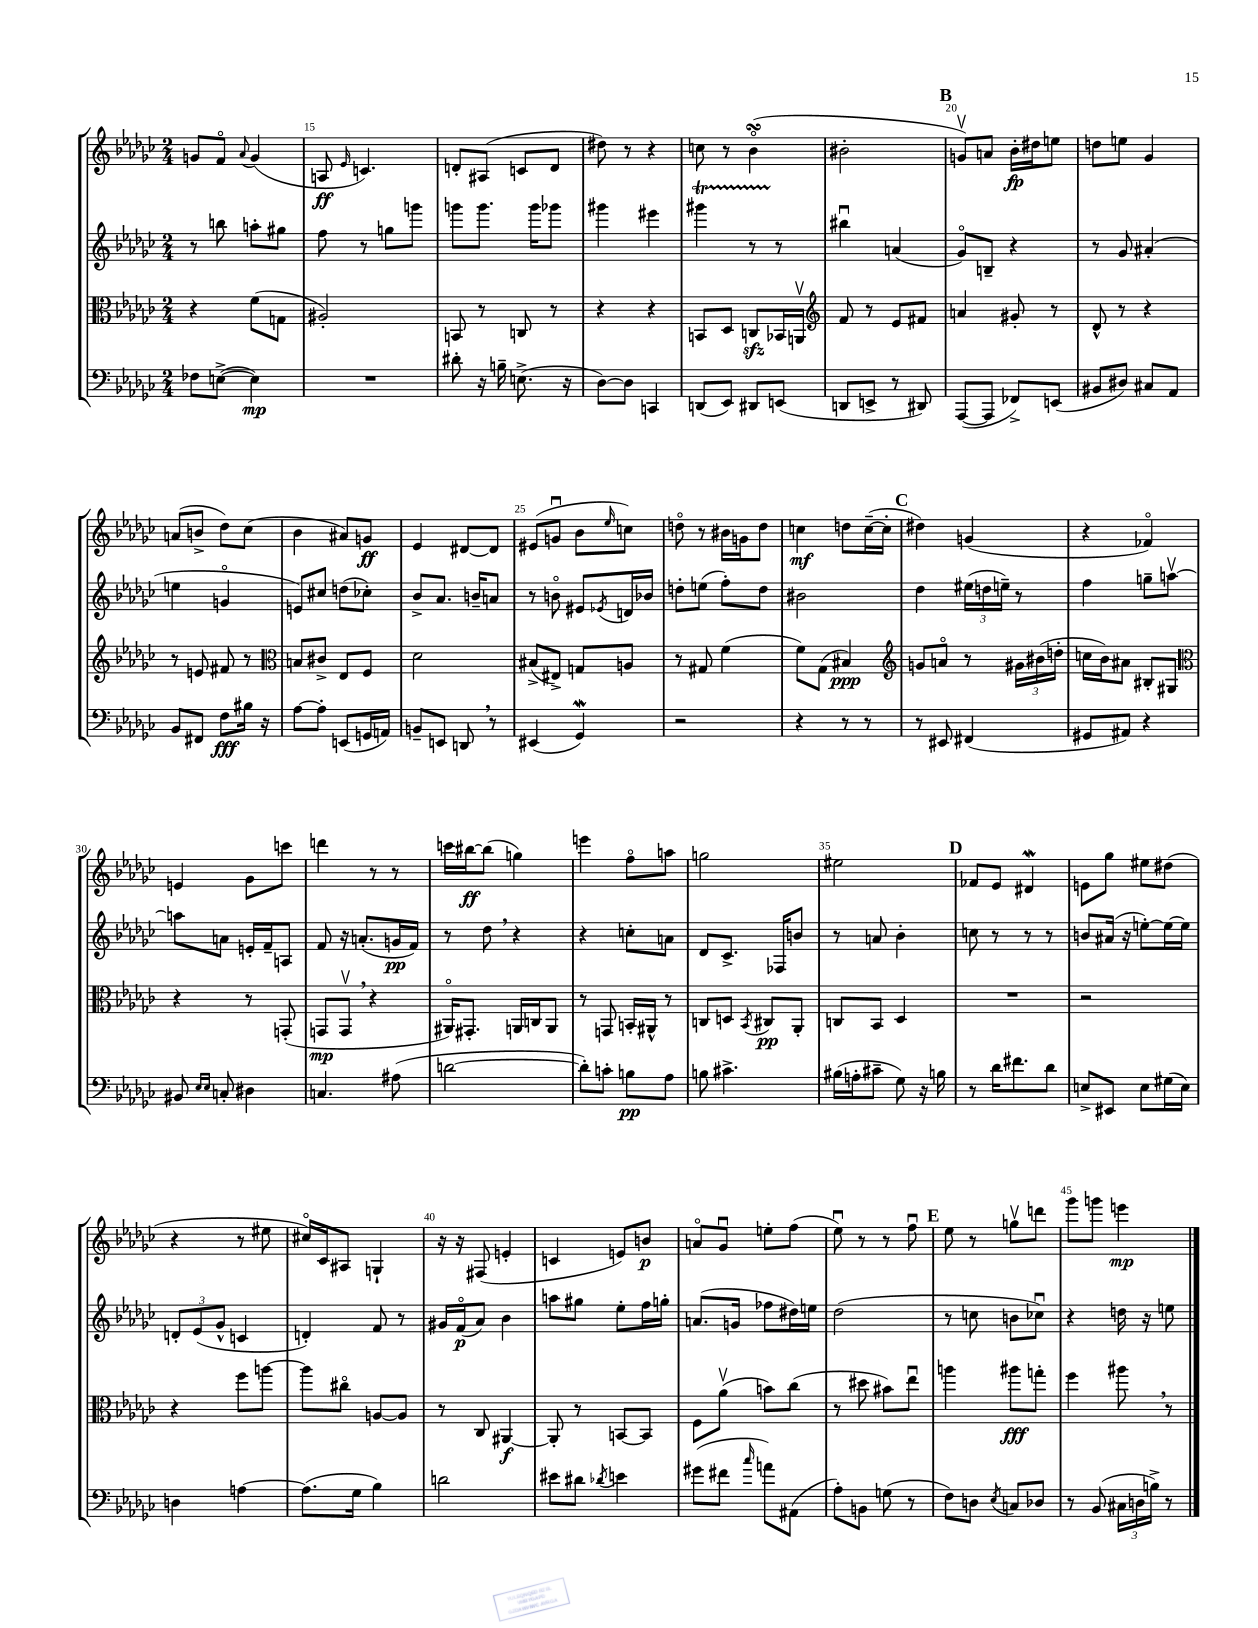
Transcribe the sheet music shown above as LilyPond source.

<<
\new StaffGroup <<
\new Staff = "s0" {
    \clef treble \key ges \major \numericTimeSignature \time 2/4
    g'8 f'8\flageolet \appoggiatura { aes'8 } g'4( |
    a8\ff \grace { ees'16 } c'4.) |
    d'8-. ais8( c'8 d'8 |
    dis''8) r8 r4 |
    c''8 r8 bes'4\flageolet\turn( |
    bis'2-. |
    \mark \markup { \bold "B" } g'8\upbow) a'8 bes'16-.\fp dis''16 e''8 |
    d''8 e''8 ges'4 |
    a'8( b'8-> des''8) ces''8( |
    bes'4 ais'8) g'8\ff |
    ees'4 dis'8~ dis'8 |
    eis'8( g'8\downbow bes'8 \grace { ees''16 } c''8) |
    d''8\flageolet r8 bis'16 g'16 d''8 |
    c''4\mf d''8 c''16~--( c''16-. |
    \mark \markup { \bold "C" } dis''4) g'4( |
    r4 fes'4\flageolet) |
    e'4 ges'8 c'''8 |
    d'''4 r8 r8 |
    c'''16 bis''16~\ff bis''8( g''4) |
    e'''4 f''8\flageolet a''8 |
    g''2 |
    eis''2 |
    \mark \markup { \bold "D" } fes'8 ees'8 dis'4\mordent |
    e'8 ges''8 eis''8 dis''8( |
    r4 r8 eis''8 |
    cis''16\flageolet) ces'16 ais8 g4-! |
    r16 r16 fis8( e'4-. |
    c'4 e'8) b'8\p |
    a'8\flageolet ges'8\downbow e''8-. f''8( |
    ees''8\downbow) r8 r8 f''8\downbow |
    \mark \markup { \bold "E" } ees''8 r8 g''8\upbow d'''8 |
    ges'''8 g'''8 e'''4\mp \bar "|." |
}
\new Staff = "s1" {
    \clef treble \key ges \major \numericTimeSignature \time 2/4
    r8 b''8 a''8-. gis''8 |
    f''8 r8 g''8 g'''8 |
    g'''8 g'''8. g'''16 ges'''8 |
    gis'''4 eis'''4 |
    gis'''4\startTrillSpan r8 r8\stopTrillSpan |
    bis''4\downbow a'4( |
    \mark \markup { \bold "B" } ges'8\flageolet) b8-- r4 |
    r8 ges'8 ais'4-.( |
    e''4 g'4\flageolet |
    e'8) cis''8 d''8( ces''8-.) |
    bes'8-> aes'8. b'16-- a'8 |
    r8 b'8\flageolet eis'8 \acciaccatura { ees'8 } d'16 bes'16 |
    d''8-. e''8( f''8-.) d''8 |
    bis'2 |
    \mark \markup { \bold "C" } des''4 \tuplet 3/2 { eis''16( d''16 e''16--) } r8 |
    f''4 g''8-- a''8~\upbow |
    a''8 a'8 e'16-. f'16-- a8 |
    f'8 r16 a'8.-.( g'16\pp f'16) |
    r8 des''8 \breathe r4 |
    r4 c''8-. a'8 |
    des'8 ces'8.-> fes16 b'8 |
    r8 a'8 bes'4-. |
    \mark \markup { \bold "D" } c''8 r8 r8 r8 |
    b'8 ais'16( r16 e''8~-.) e''16~ e''16 |
    \tuplet 3/2 { d'8-. ees'8( ges'8-^ } c'4 |
    d'4-.) f'8 r8 |
    gis'16 f'16\flageolet\p( aes'8) bes'4 |
    a''8 gis''8 ees''8-. f''16 g''16-. |
    a'8.( g'16 fes''8 dis''16) e''16 |
    des''2( |
    \mark \markup { \bold "E" } r8 c''8 b'8 ces''8\downbow) |
    r4 d''16 r16 e''8 \bar "|." |
}
\new Staff = "s2" {
    \clef alto \key ges \major \numericTimeSignature \time 2/4
    r4 f'8( g8 |
    ais2-.) |
    b,8 r8 c8 r8 |
    r4 r4 |
    b,8 des8 c8\sfz bes,16 a,16\upbow |
    \clef treble f'8 r8 ees'8 fis'8 |
    \mark \markup { \bold "B" } a'4 gis'8-. r8 |
    des'8-^ r8 r4 |
    r8 e'8 fis'8 r8 |
    \clef alto b8 cis'8-> ees8 f8 |
    des'2 |
    bis8->( eis8->) g8 a8 |
    r8 gis8 f'4( |
    f'8) ges8( bis4\ppp) |
    \mark \markup { \bold "C" } \clef treble g'8 a'8\flageolet r8 \tuplet 3/2 { gis'16 bis'16( d''16-. } |
    c''16 bes'16) ais'8 bis8-. gis8 |
    \clef alto r4 r8 g,8-.( |
    g,8\mp g,8\upbow \breathe r4 |
    ais,16\flageolet) gis,8.-. a,16 c16 a,8 |
    r8 g,8 b,16-. ais,16-^ r8 |
    c8 d8 \acciaccatura { bes,8 } cis8\pp aes,8-. |
    c8 bes,8 des4 |
    \mark \markup { \bold "D" } R2 |
    r2 |
    r4 f''8 a''8~ |
    a''8 cis''8\flageolet a8~ a8 |
    r8 ces8 ais,4~\f |
    ais,8-. r8 b,8~ b,8 |
    f8 aes'8\upbow( b'8) ces''8( |
    r8 dis''8 bis'8) ees''8\downbow |
    \mark \markup { \bold "E" } a''4 ais''8\fff g''8-. |
    f''4 ais''8 \breathe r8 \bar "|." |
}
\new Staff = "s3" {
    \clef bass \key ges \major \numericTimeSignature \time 2/4
    fes8 e8~->( e4\mp) |
    R2 |
    dis'8-. r16 b16-- e8.->( r16 |
    des8~) des8 c,4 |
    d,8( ees,8) dis,8 e,8( |
    d,8 e,8-> r8 dis,8) |
    \mark \markup { \bold "B" } aes,,8~( aes,,8 fes,8->) e,8( |
    bis,8 dis8) cis8 aes,8 |
    bes,8 fis,8 f8\fff bis16 r16 |
    aes8~ aes8-. e,8( g,16 a,16) |
    b,8-- e,8 d,8 \breathe r8 |
    eis,4( ges,4\mordent) |
    r2 |
    r4 r8 r8 |
    \mark \markup { \bold "C" } r8 eis,8 fis,4( |
    gis,8 ais,8) r4 |
    bis,8 \grace { ees16 ees16 } c8-. dis4 |
    c4. ais8( |
    d'2~ |
    d'8-.) c'8-. b8\pp aes8 |
    b8 cis'4.-> |
    bis16( a16-. cis'8-- ges8) r16 b16 |
    \mark \markup { \bold "D" } r8 des'16 fis'8. des'8 |
    e8-> eis,8 e8 gis16( e16) |
    d4 a4~ |
    a8.( ges16 bes4) |
    d'2 |
    eis'8 dis'8 \acciaccatura { des'8 } e'4 |
    gis'8( fis'8 \grace { ces''16 } a'8) ais,8( |
    aes8-.) b,8 g8( r8 |
    \mark \markup { \bold "E" } f8) d8 \acciaccatura { ees8 } c8 des8 |
    r8 bes,8( \tuplet 3/2 { cis16 d16 b16->) } r8 \bar "|." |
}
>>
>>
\layout { \context { \Score currentBarNumber = #14 \override BarNumber.break-visibility = ##(#f #t #t) barNumberVisibility = #(every-nth-bar-number-visible 5) } }
